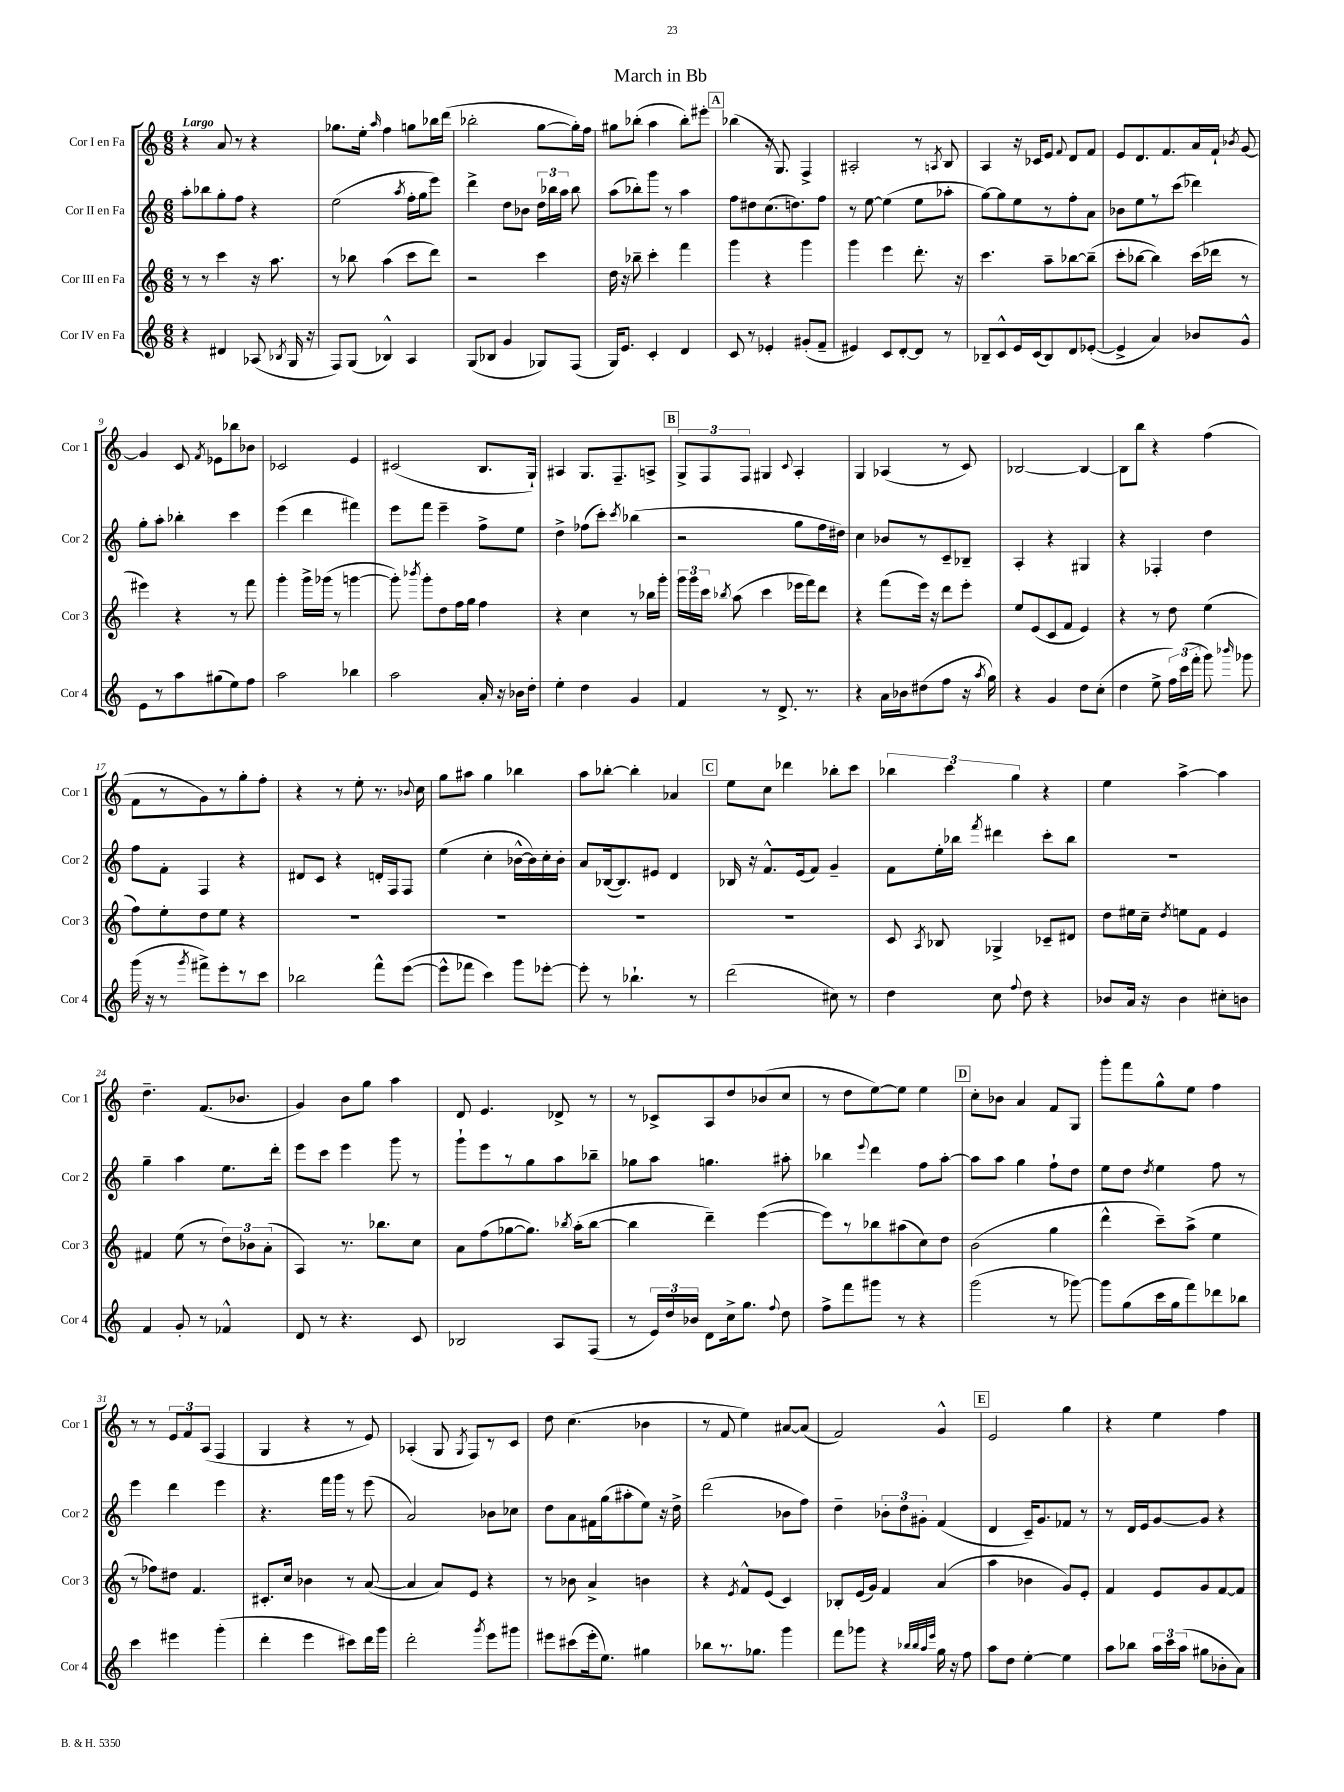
\header { title = "March in Bb" }
<<
\new StaffGroup <<
\new Staff = "s0" \with { instrumentName = "Cor I en Fa" shortInstrumentName = "Cor 1" } {
    \clef treble \key c \major \numericTimeSignature \time 6/8 \tempo "Largo"
    \autoBeamOff r4 a'8 r8 r4 |
    ges''8.[ e''16]-. \grace { a''16 } f''4 g''8[ bes''16 d'''16]( |
    bes''2-. g''8[~ g''16-.) f''16] |
    gis''8[ bes''8]-.( a''4 bes''8[-.) eis'''8]-. |
    \mark \markup { \box "A" } bes''4( r16 g8.) f4-> |
    ais2-. r8 \acciaccatura { a8 } b8 |
    a4 r16 ces'16[ e'8] \appoggiatura { f'8 } d'8[ f'8] |
    e'8[ d'8. f'8. a'16 f'16]-! \acciaccatura { bes'8 } g'8~ |
    g'4 c'8 \acciaccatura { f'8 } ees'8[ bes''8 bes'8] |
    ces'2 e'4 |
    cis'2( b8.[ g16]-!) |
    ais4 g8.[ f8.-- a8]-> |
    \mark \markup { \box "B" } \tuplet 3/2 { g8[-> f8 f8] } gis4 \appoggiatura { c'8 } a4-. |
    g4 aes4( r8 c'8) |
    bes2~ bes4~ |
    bes8[ b''8] r4 f''4( |
    f'8[ r8 g'8) r8 g''8-. f''8]-. |
    r4 r8 e''8-. r8. \appoggiatura { bes'8 } c''16 |
    g''8[ ais''8] g''4 bes''4 |
    a''8[ bes''8]~-. bes''4-. aes'4 |
    \mark \markup { \box "C" } e''8[ c''8] des'''4 bes''8[-. c'''8] |
    \tuplet 3/2 { bes''4 c'''4 g''4 } r4 |
    e''4 a''4~-> a''4 |
    d''4.-- f'8.[( bes'8.] |
    g'4) b'8[ g''8] a''4 |
    d'8 e'4. des'8-> r8 |
    r8 ces'8[-> a8 d''8 bes'8( c''8] |
    r8 d''8[ e''8~) e''8] e''4 |
    \mark \markup { \box "D" } c''8[-. bes'8] a'4 f'8[ g8] |
    g'''8[-. f'''8 g''8-^ e''8] f''4 |
    r8 r8 \tuplet 3/2 { e'8[ f'8 a8]( } f4 |
    g4 r4 r8 e'8) |
    aes4-.( g8 \acciaccatura { g8 } f8[) r8 c'8] |
    d''8 c''4.( bes'4 |
    r8 f'8 e''4) ais'8[~ ais'8]( |
    f'2) g'4-^ |
    \mark \markup { \box "E" } e'2 g''4 |
    r4 e''4 f''4 \bar "|." |
}
\new Staff = "s1" \with { instrumentName = "Cor II en Fa" shortInstrumentName = "Cor 2" } {
    \clef treble \key c \major \numericTimeSignature \time 6/8
    \autoBeamOff a''8[-. bes''8 g''8-. f''8] r4 |
    e''2( \acciaccatura { a''8 } f''16[-. g''16 e'''8]) |
    d'''4-> d''8[ bes'8] \tuplet 3/2 { d''16[ bes''16 a''16] } bes''8 |
    a''8[( bes''8-.) g'''8] r8 a''4 |
    \mark \markup { \box "A" } f''8[ dis''8 c''8.( d''8.) f''8] |
    r8 e''8~ e''4( e''8[ aes''8]-. |
    g''8[~) g''8 e''8 r8 f''8-. a'8] |
    bes'8[ e''8 r8 c'''8]( des'''4) |
    g''8[-. a''8]-. bes''4-. c'''4 |
    e'''4( d'''4 fis'''4) |
    e'''8[ f'''8] e'''4-- f''8[-> e''8] |
    d''4-> fes''8[( c'''8]-.) \acciaccatura { c'''8 } bes''4( |
    \mark \markup { \box "B" } r2 g''8[ f''16 dis''16]) |
    c''4 bes'8[ r8 c'8-- bes8]-- |
    a4-. r4 gis4 |
    r4 fes4-. d''4 |
    f''8[ f'8]-. f4 r4 |
    dis'8[ c'8] r4 d'16[-. f16 f8] |
    e''4( c''4-. bes'16[~-^ bes'16) c''16-. bes'16]-. |
    a'8[ bes16~( bes8.) eis'8] d'4 |
    \mark \markup { \box "C" } bes16 r16 f'8.[-^ e'16( f'8]) g'4-- |
    f'8[ e''16-. bes''16] \acciaccatura { f'''8 } dis'''4 c'''8[-. bes''8] |
    R2. |
    g''4-- a''4 e''8.[ d'''16]-. |
    e'''8[ c'''8] e'''4 g'''8 r8 |
    g'''8[-! e'''8 r8 g''8 a''8 bes''8]-- |
    ges''8[ a''8] g''4. ais''8-. |
    bes''4 \appoggiatura { e'''8 } d'''4 f''8[ a''8]~-. |
    \mark \markup { \box "D" } a''8[ a''8] g''4 f''8[-! d''8] |
    e''8[ d''8] \acciaccatura { d''8 } e''4 f''8 r8 |
    e'''4 d'''4 e'''4 |
    r4. f'''16[ g'''16] r8 e'''8( |
    a'2) bes'8[ ces''8] |
    d''8[ a'8 fis'16 g''16( ais''8-. e''8]) r16 d''16-> |
    d'''2( bes'8[ f''8]) |
    d''4-- \tuplet 3/2 { bes'8[-. d''8 gis'8]-. } f'4( |
    \mark \markup { \box "E" } d'4 c'16[--) g'8. fes'8] r8 |
    r8 d'16[ e'16 g'8~ g'8] r4 \bar "|." |
}
\new Staff = "s2" \with { instrumentName = "Cor III en Fa" shortInstrumentName = "Cor 3" } {
    \clef treble \key c \major \numericTimeSignature \time 6/8
    \autoBeamOff r8 r8 c'''4 r16 a''8. |
    r8 bes''8 a''4( c'''8[ d'''8]) |
    r2 c'''4 |
    d''16 r16 bes''8-- c'''4-. f'''4 |
    \mark \markup { \box "A" } g'''4 r4 g'''4 |
    g'''4 e'''4 d'''8.-. r16 |
    c'''4. a''8[-- bes''8~ bes''8]--( |
    c'''8[-. bes''8]~ bes''4) c'''16[( des'''16] r8 |
    eis'''4) r4 r8 f'''8 |
    g'''4-. g'''16[-> ges'''16]( r8 g'''4~ |
    g'''8-.) \acciaccatura { bes'''8 } g'''8[-. d''8 f''16 g''16] f''4 |
    r4 c''4 r8 bes''16[ g'''16]-. |
    \mark \markup { \box "B" } \tuplet 3/2 { g'''16[ g'''16 c'''16] } \acciaccatura { bes''8 } a''8( c'''4 ees'''16[ f'''16) d'''8] |
    r4 f'''8[( e'''16]) r16 d'''8[ e'''8]-. |
    e''8[ e'8( c'8 f'8] e'4) |
    r4 r8 d''8 e''4( |
    f''8[) e''8-. d''8 e''8] r4 |
    R2. |
    R2. |
    R2. |
    \mark \markup { \box "C" } R2. |
    c'8 \acciaccatura { a8 } bes8 ges4-> ces'8[-- dis'8] |
    d''8[ eis''16 c''16]-- \acciaccatura { d''8 } e''8[ f'8] e'4 |
    fis'4 e''8( r8 \tuplet 3/2 { d''8[) bes'8 a'8]-.( } |
    a4) r8. bes''8.[ c''8] |
    a'8[ f''8( ges''8~ ges''8.]) \acciaccatura { bes''8 } a''16[-.( bes''8]~ |
    bes''4 d'''4--) e'''4~( |
    e'''8[) r8 bes''8 ais''8( c''8) d''8] |
    \mark \markup { \box "D" } b'2( g''4 |
    d'''4-^ c'''8[--) a''8]->( e''4 |
    r8 fes''8[) dis''8] f'4. |
    cis'8.[-. c''16] bes'4 r8 a'8~( |
    a'4 a'8[) e'8] r4 |
    r8 bes'8 a'4-> b'4 |
    r4 \acciaccatura { e'8 } f'8[-^ e'8]( c'4) |
    bes8[-. e'16( g'16]) f'4 a'4( |
    \mark \markup { \box "E" } a''4 bes'4 g'8[) e'8]-. |
    f'4 e'8[ g'8 f'8~ f'8] \bar "|." |
}
\new Staff = "s3" \with { instrumentName = "Cor IV en Fa" shortInstrumentName = "Cor 4" } {
    \clef treble \key c \major \numericTimeSignature \time 6/8
    \autoBeamOff r4 dis'4 aes8( \acciaccatura { bes8 } g16 r16 |
    f8[) g8]( bes4-^) a4 |
    g8[( bes8] g'4 ges8[) f8]( |
    g16[) e'8.] c'4-. d'4 |
    \mark \markup { \box "A" } c'8 r8 ees'4-. gis'8[-.( f'8]-- |
    eis'4) c'8[ d'8~-. d'8] r8 |
    bes8[-- c'8-^ e'16 c'16( bes8) d'8 ees'8]~-.( |
    ees'4-> a'4) bes'8[ g'8]-^ |
    e'8[ r8 a''8 gis''8( e''8) f''8] |
    a''2 bes''4 |
    a''2 a'16-. r16 bes'16[ d''16]-. |
    e''4-. d''4 g'4 |
    \mark \markup { \box "B" } f'4 r8 d'8.-> r8. |
    r4 a'16[ bes'16 dis''8( f''8] r16 \acciaccatura { a''8 } g''16) |
    r4 g'4 d''8[ c''8]-.( |
    d''4 e''8-> \tuplet 3/2 { f''16[) c'''16( f'''16]-. } g'''8) \grace { bes'''16 } ges'''8 |
    g'''16( r16 r8 \acciaccatura { g'''8 } fis'''8[->) e'''8-. r8 c'''8] |
    bes''2 f'''8[-^ e'''8]~( |
    e'''8[-^ fes'''8] c'''4) g'''8[ ees'''8]~-. |
    ees'''8-. r8 bes''4.-! r8 |
    \mark \markup { \box "C" } d'''2( cis''8) r8 |
    d''4 c''8 \appoggiatura { f''8 } d''8 r4 |
    bes'8[ a'16] r16 bes'4 cis''8[-. b'8] |
    f'4 g'8-. r8 fes'4-^ |
    d'8 r8 r4. c'8 |
    bes2 a8[ f8]( |
    r8 \tuplet 3/2 { e'16[) d''16 bes'16] } d'8[ c''16-> g''8.] \appoggiatura { f''8 } d''8 |
    f''8[-> f'''8 gis'''8] r8 r4 |
    \mark \markup { \box "D" } g'''2( r8 ges'''8~) |
    ges'''8[ g''8( c'''16 g''16 f'''8) des'''8 bes''8] |
    c'''4 eis'''4 g'''4-.( |
    d'''4-. e'''4 cis'''8[) d'''16 g'''16] |
    d'''2-. \acciaccatura { g'''8 } e'''8[ gis'''8] |
    eis'''8[ cis'''8( eis'''16-. e''8.]) gis''4 |
    bes''8[ r8. ges''8.] g'''4 |
    f'''8[ ges'''8] r4 \grace { bes''32[ bes''32 a''32 e'''32] } g''16 r16 f''8 |
    \mark \markup { \box "E" } a''8[ d''8] e''4~-. e''4 |
    a''8[ bes''8] \tuplet 3/2 { a''16[ c'''16 a''16]( } gis''8[ bes'8-. a'8]) \bar "|." |
}
>>
>>
